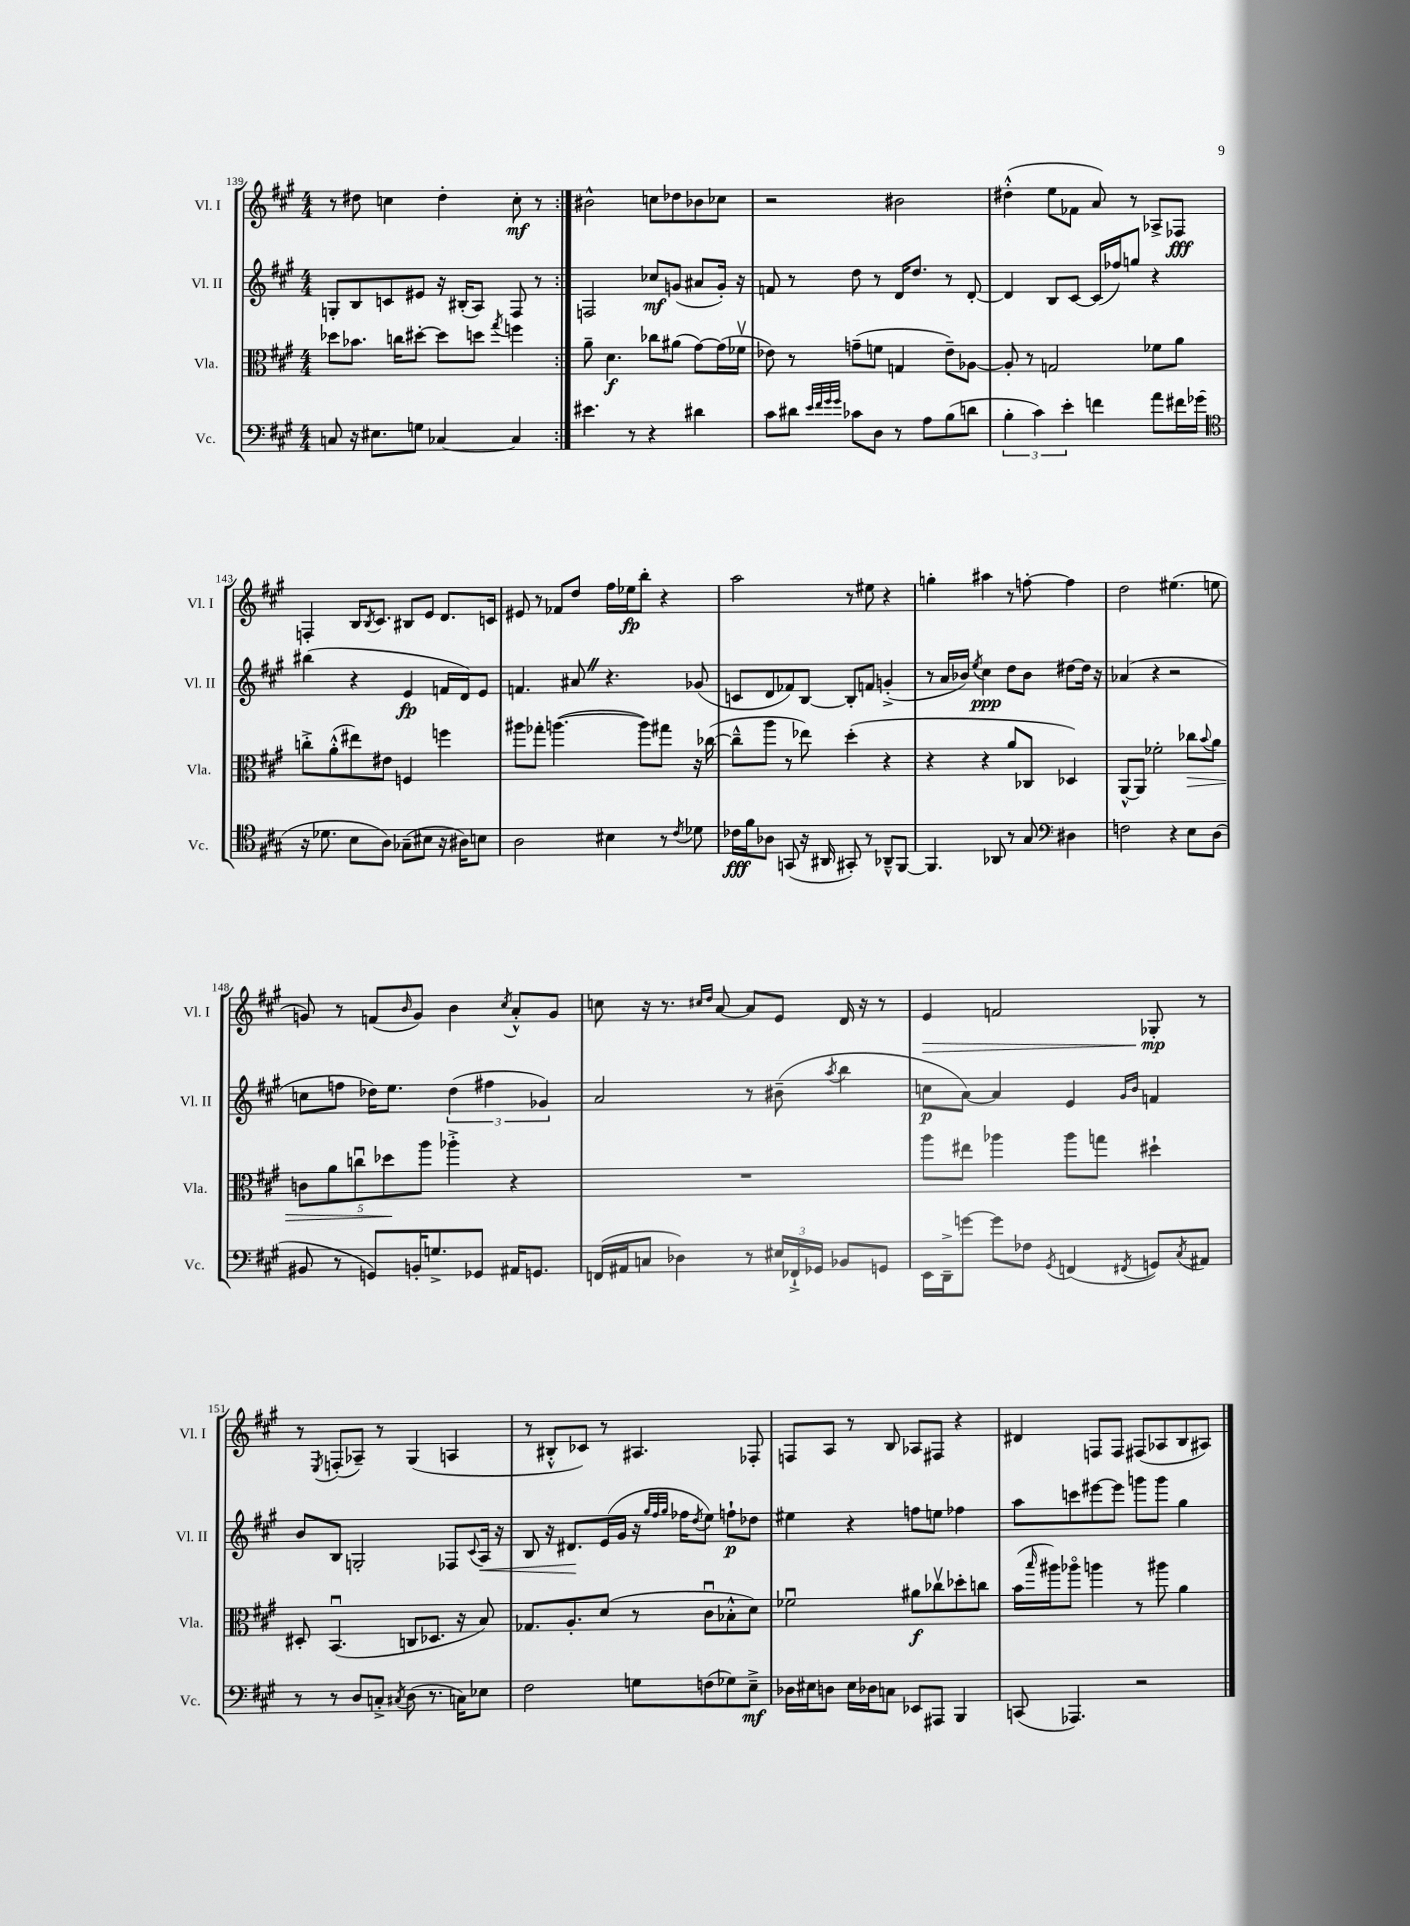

**kern	**kern	**kern	**kern
*staff4	*staff3	*staff2	*staff1
*clefF4	*clefC3	*clefG2	*clefG2
*k[f#c#g#]	*k[f#c#g#]	*k[f#c#g#]	*k[f#c#g#]
*M4/4	*M4/4	*M4/4	*M4/4
8C	8dd-	8G'	8r
16r	8.b-	8B	8dd#
8.E#	.	.	.
.	.	8c	4cc
.	16cc	.	.
8G	[8dd#'	8e#	.
[4C-	8dd#]	16r	4dd#'
.	.	(16B#'	.
.	8dd	8A)	.
.	8qgg#	.	.
4C-]	4ff	8F#	8cc'
.	.	8r	8r
=:|!	=:|!	=:|!	=:|!
4.e#	8a~	2F	2b#^^
.	4.d	.	.
8r	.	.	.
4r	8cc-	8cc-	8cc
.	(8a#	(8g	8dd-
4d#	[8g#)	8a#	8b-
.	(16g#]	16g')	8cc-
.	16f-v	16r	.
=	=	=	=
8c#	8e-)	8f	2r
8d#	8r	8r	.
32qqe	.	.	.
32qqf#	.	.	.
32qqg#	.	.	.
32qqg#	.	.	.
8c-	(8g~	8dd	.
8D	8f	8r	.
8r	4G	16d	2b#
.	.	8.dd	.
8A	.	.	.
(8B	8e-~)	8r	.
8d	[8A-	[8d'	.
=	=	=	=
6B'	8A-']	4d]	(4dd#'^^
.	8r	.	.
6c#)	.	.	.
.	2G	8B	8ee
6e'	.	.	.
.	.	[8c#	8f-
4f	.	(16c#]	8a)
.	.	16ff-)	.
.	.	8gg	8r
8a	8f-	4r	8A-^
16f#	8a	.	8F-
(16g-	.	.	.
=	=	=	=
*clefC4	*	*	*
16r	8cc'^	(4bb#	4F'
8.d-	.	.	.
.	(8a'^^	.	.
8B	8ee#)	4r	16B
.	.	.	8qB
.	.	.	8.c#
8A)	8e#	.	.
(8G-~	4F	4e	8B#
8B#	.	.	8e
16r	4ff	16f	8.d
16A#)	.	16d)	.
8B	.	8e	.
.	.	.	16c
=	=	=	=
2A	8aa#	4.f	8e#
.	8gg-'	.	8r
.	([4.aa	.	8f-
.	.	8a#	8dd
4B#	.	4.r	16ff#
.	.	.	16ee-
.	8aa])	.	8bb'
8r	8gg#	.	4r
8qc#	.	.	.
8d-	16r	(8g-	.
.	([16cc-	.	.
=	=	=	=
16c-	8cc-~^^]	8c	2aa
16f#	.	.	.
8A-	8aa	8d	.
(8GG	8r	8f-)	.
16r	8ee-)	[8B	.
16AA#	.	.	.
8GG#')	(4dd'	8B']	8r
8r	.	8f	8ee#
8AA-~^^	4r	(4g'^	4r
[8FF#	.	.	.
=	=	=	=
4.FF#]	4r	8r	4gg'
.	.	16a	.
.	.	16b-)	.
.	.	8qee	.
.	4r	4cc#	4aa#
8AA-	.	.	.
8r	8a	8dd	8r
8G#	8C-	8b-	[8ff'
*clefF4	*	*	*
4D#	4D-)	[8dd#	4ff]
.	.	16dd#]	.
.	.	16r	.
=	=	=	=
2F	[8AA^^	(4a-	2dd
.	8AA]	.	.
.	2f-'	4r	.
4r	.	2r	(4.ee#
8E	8cc-	.	.
.	8qqb	.	.
(8D	8a	.	8ee
=	=	=	=
8BB#	10c	8cc	8g)
.	10a	.	.
8r	.	8ff	8r
.	10ccu	.	.
8GG)	.	16dd-)	(8f
.	10dd-	.	.
.	.	8.ee	.
.	.	.	16qqb
16BB'	.	.	8g)
.	10aa	.	.
8.G^	.	.	.
.	4aa-'^	(6dd-	4b
8GG-	.	.	.
.	.	6ff#	.
.	.	.	8qcc#
16AA#	4r	.	8a'^^
8.GG	.	.	.
.	.	6g-)	.
.	.	.	8g
=	=	=	=
(16FF	1r	2a	8cc
16AA#	.	.	.
8C	.	.	16r
.	.	.	8.r
4D-)	.	.	.
.	.	.	16qqcc#
.	.	.	16qqdd
.	.	.	[8a
8r	.	8r	8a]
24E#	.	(8b#~	8e
24FF-`^	.	.	.
24GG-	.	.	.
.	.	8qaa	.
8BB-	.	4bb	16d
.	.	.	16r
8GG	.	.	8r
=	=	=	=
16EE	8aa	8cc	4e
16DD~^	.	.	.
[8g	8ee#	[8a)	.
8g]	4aa-	4a]	2f
8F-	.	.	.
8qGG#	.	.	.
(4FF	8aa-	4e	.
.	8gg	.	.
.	.	16qqg#	.
8qFF#	.	16qqb	.
8GG)	4dd#`	4f	8G-'
8qC#	.	.	.
8AA#	.	.	8r
=	=	=	=
8r	8D#'	8b	8r
.	.	.	8qE
8r	(4.BBu	8B	(8F'
8D	.	2G'	8A-~)
8C'^	.	.	8r
8qC#	.	.	.
(8D	8C	.	(4G#
8.r	8.D-	.	.
.	.	8F-	4A
16C)	16r	.	.
.	.	8qqc#	.
8E-	8B)	16A	.
.	.	16r	.
=	=	=	=
2F#	8.G-	8B	8r
.	.	16r	8B#'^^
.	8.A'	8.d#	.
.	.	.	8c-)
.	(8d	(16e	8r
.	.	16g#	.
8G	8r	16r	4.A#
.	.	32qqgg#	.
.	.	32qqff#	.
.	.	32qqgg#	.
.	.	16ff-	.
.	.	8qdd	.
(8F	8c#u	8ee)	.
8G-)	8B-'^^	8ff`	.
8E~^	8d)	8dd-	8F-'
=	=	=	=
16D-	2f-u	4ee#	8F
16E#	.	.	.
8D	.	.	8A
16E#	.	4r	8r
16D-	.	.	.
8C	.	.	8B
8EE-	8a#	8ff	8A-
8AAA#	8cc-v	8ee	8F#
4BBB	8dd-'	4ff-	4r
.	8cc	.	.
=	=	=	=
(8CC	(16b	8aa	4d#
.	16qqbb	.	.
.	16aa#)	.	.
4.AAA-)	8aa-o	8ccc	.
.	4aa	[8eee#	8F
.	.	8eee#]	8F
2r	8r	8ggg	(8F#
.	8aa#	8ggg	8A-
.	4a	4gg#	8B
.	.	.	8A#)
==	==	==	==
*-	*-	*-	*-
